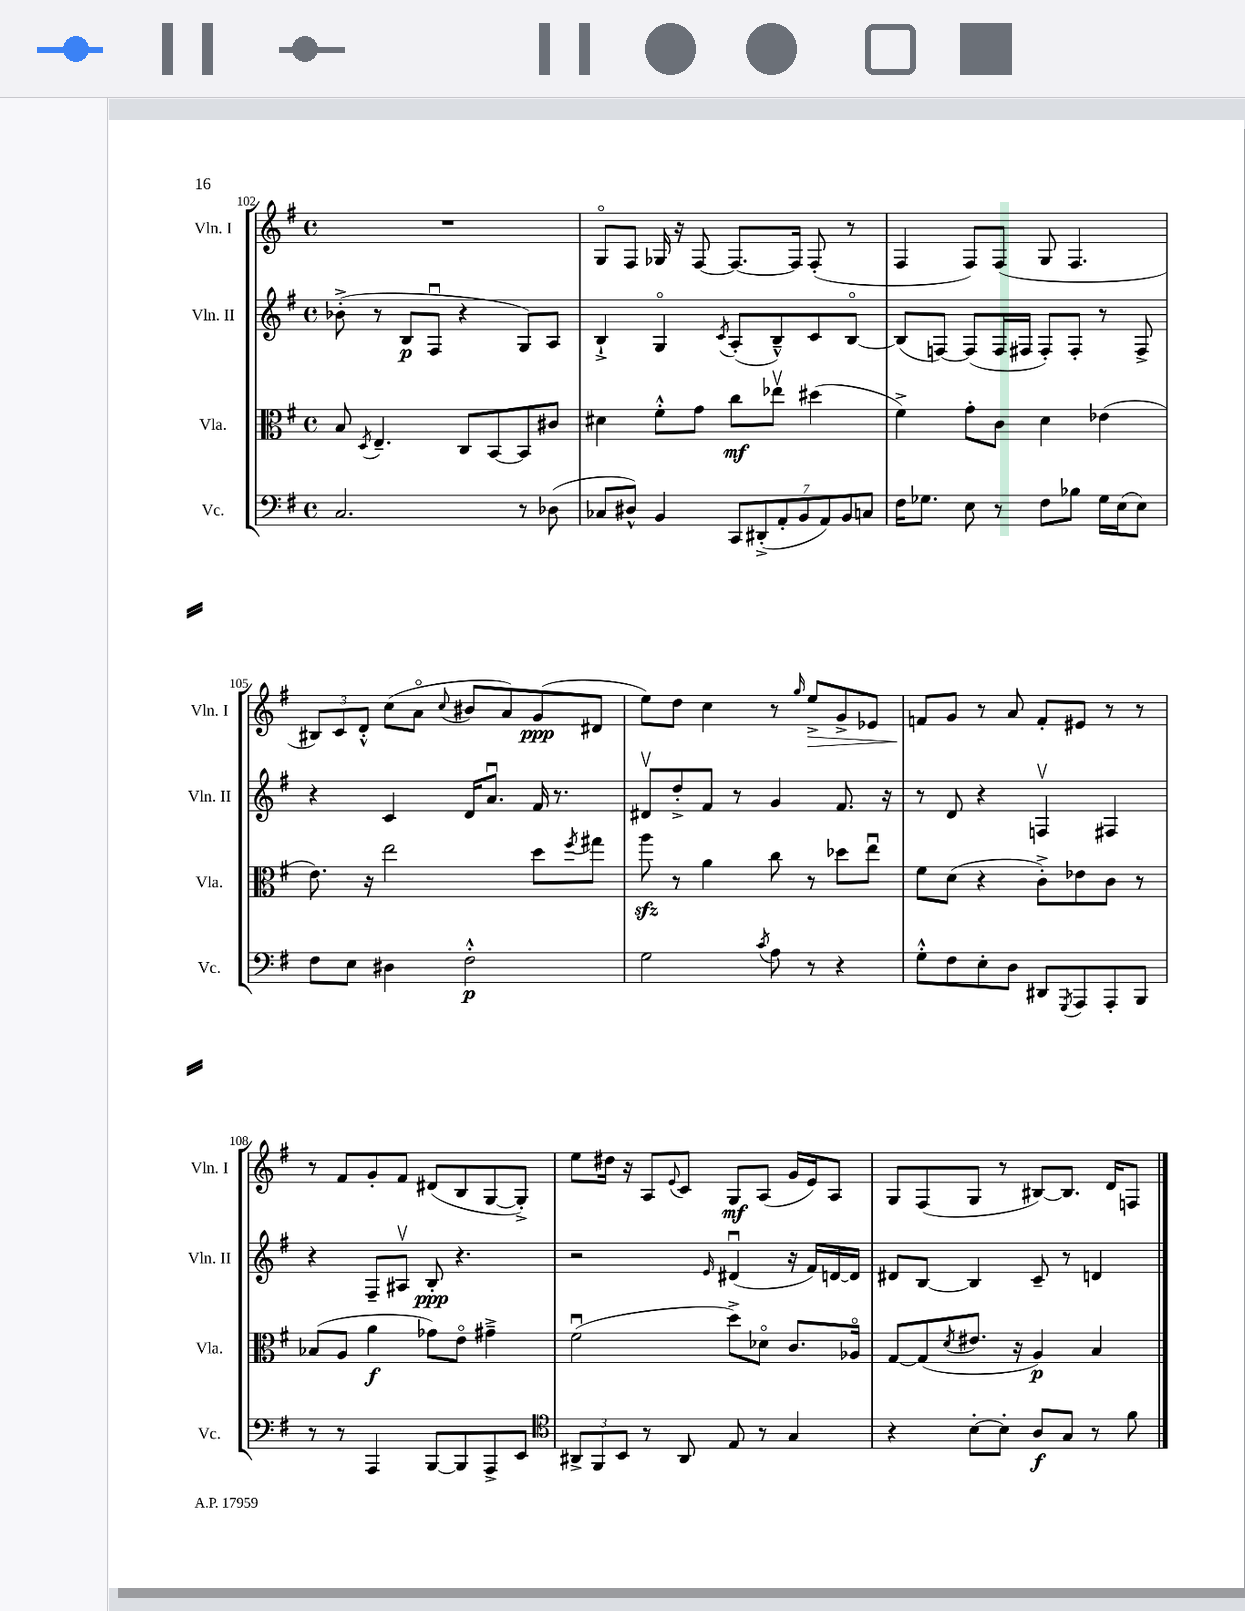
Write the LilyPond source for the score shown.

<<
\new StaffGroup <<
\new Staff = "s0" \with { instrumentName = "Vln. I" shortInstrumentName = "Vln. I" } {
    \clef treble \key g \major \defaultTimeSignature \time 4/4
    R1 |
    g8\flageolet fis8 ges16 r16 fis8~ fis8.~ fis16 fis8-.( r8 |
    fis4 fis8) fis8( g8 fis4. |
    \tuplet 3/2 { bis8) c'8 d'8-.-^ } c''8( a'8\flageolet \appoggiatura { c''8 } bis'8 a'8) g'8\ppp( dis'8 |
    e''8) d''8 c''4 r8 \grace { g''16 } e''8->\> g'8-> ees'8 |
    f'8\! g'8 r8 a'8 f'8-. eis'8 r8 r8 |
    r8 fis'8 g'8-. fis'8 dis'8( b8 g8~ g8-.->) |
    e''8 dis''16 r16 a8 \appoggiatura { e'8 } c'8 g8\mf a8( g'16 e'16) a8 |
    g8 fis8( g8 r8 bis8~) bis8. d'16 f8 \bar "|." |
}
\new Staff = "s1" \with { instrumentName = "Vln. II" shortInstrumentName = "Vln. II" } {
    \clef treble \key g \major \defaultTimeSignature \time 4/4
    bes'8-.->( r8 b8\p fis8\downbow r4 g8) a8 |
    b4-!-> g4\flageolet \acciaccatura { c'8 } a8-.( b8---^) c'8 b8~\flageolet |
    b8( f8~) f8( f16 fis16 fis8-.) fis8-. r8 fis8-> |
    r4 c'4 d'16 a'8.\downbow fis'16 r8. |
    dis'8\upbow d''8-.-> fis'8 r8 g'4 fis'8. r16 |
    r8 d'8 r4 f4\upbow fis4 |
    r4 fis8-- ais8\upbow b8-.\ppp r4. |
    r2 \grace { e'16 } dis'4\downbow( r16 fis'16) d'16~ d'16 |
    dis'8 b8~ b4 c'8-- r8 d'4 \bar "|." |
}
\new Staff = "s2" \with { instrumentName = "Vla." shortInstrumentName = "Vla." } {
    \clef alto \key g \major \defaultTimeSignature \time 4/4
    b8 \acciaccatura { d8 } e4.-- c8 b,8~ b,8 cis'8 |
    dis'4 fis'8-.-^ g'8 c''8\mf ees''8\upbow dis''4( |
    fis'4->) g'8-. c'8 d'4 ees'4( |
    e'8.) r16 e''2 d''8 \acciaccatura { fis''8 } gis''8 |
    a''8\sfz r8 a'4 c''8 r8 des''8 e''8\downbow |
    fis'8 d'8( r4 c'8-.->) ees'8 c'8 r8 |
    bes8( a8 a'4\f ges'8) e'8\flageolet gis'4---> |
    fis'2\downbow( d''8->) des'8\flageolet c'8. aes16\flageolet |
    g8~ g8( \acciaccatura { d'8 } eis'8. r16 a4\p) b4 \bar "|." |
}
\new Staff = "s3" \with { instrumentName = "Vc." shortInstrumentName = "Vc." } {
    \clef bass \key g \major \defaultTimeSignature \time 4/4
    c2. r8 des8( |
    ces8 dis8-^) b,4 \tuplet 7/4 { c,8 dis,8-.->( a,8-. b,8 a,8) b,8 c8 } |
    fis16 ges8. e8 r8 fis8 bes8 ges16 e16( e8) |
    fis8 e8 dis4 fis2-.-^\p |
    g2 \acciaccatura { c'8 } a8 r8 r4 |
    g8-.-^ fis8 e8-. d8 dis,8 \acciaccatura { g,,8 } a,,8 a,,8-. b,,8 |
    r8 r8 a,,4 b,,8~ b,,8 a,,8-> e,8 |
    \clef tenor \tuplet 3/2 { ais,8-> fis,8 b,8 } r8 ais,8 e8 r8 g4 |
    r4 b8~-. b8-. a8\f g8 r8 fis'8 \bar "|." |
}
>>
>>
\layout { \context { \Score currentBarNumber = #102 } }
